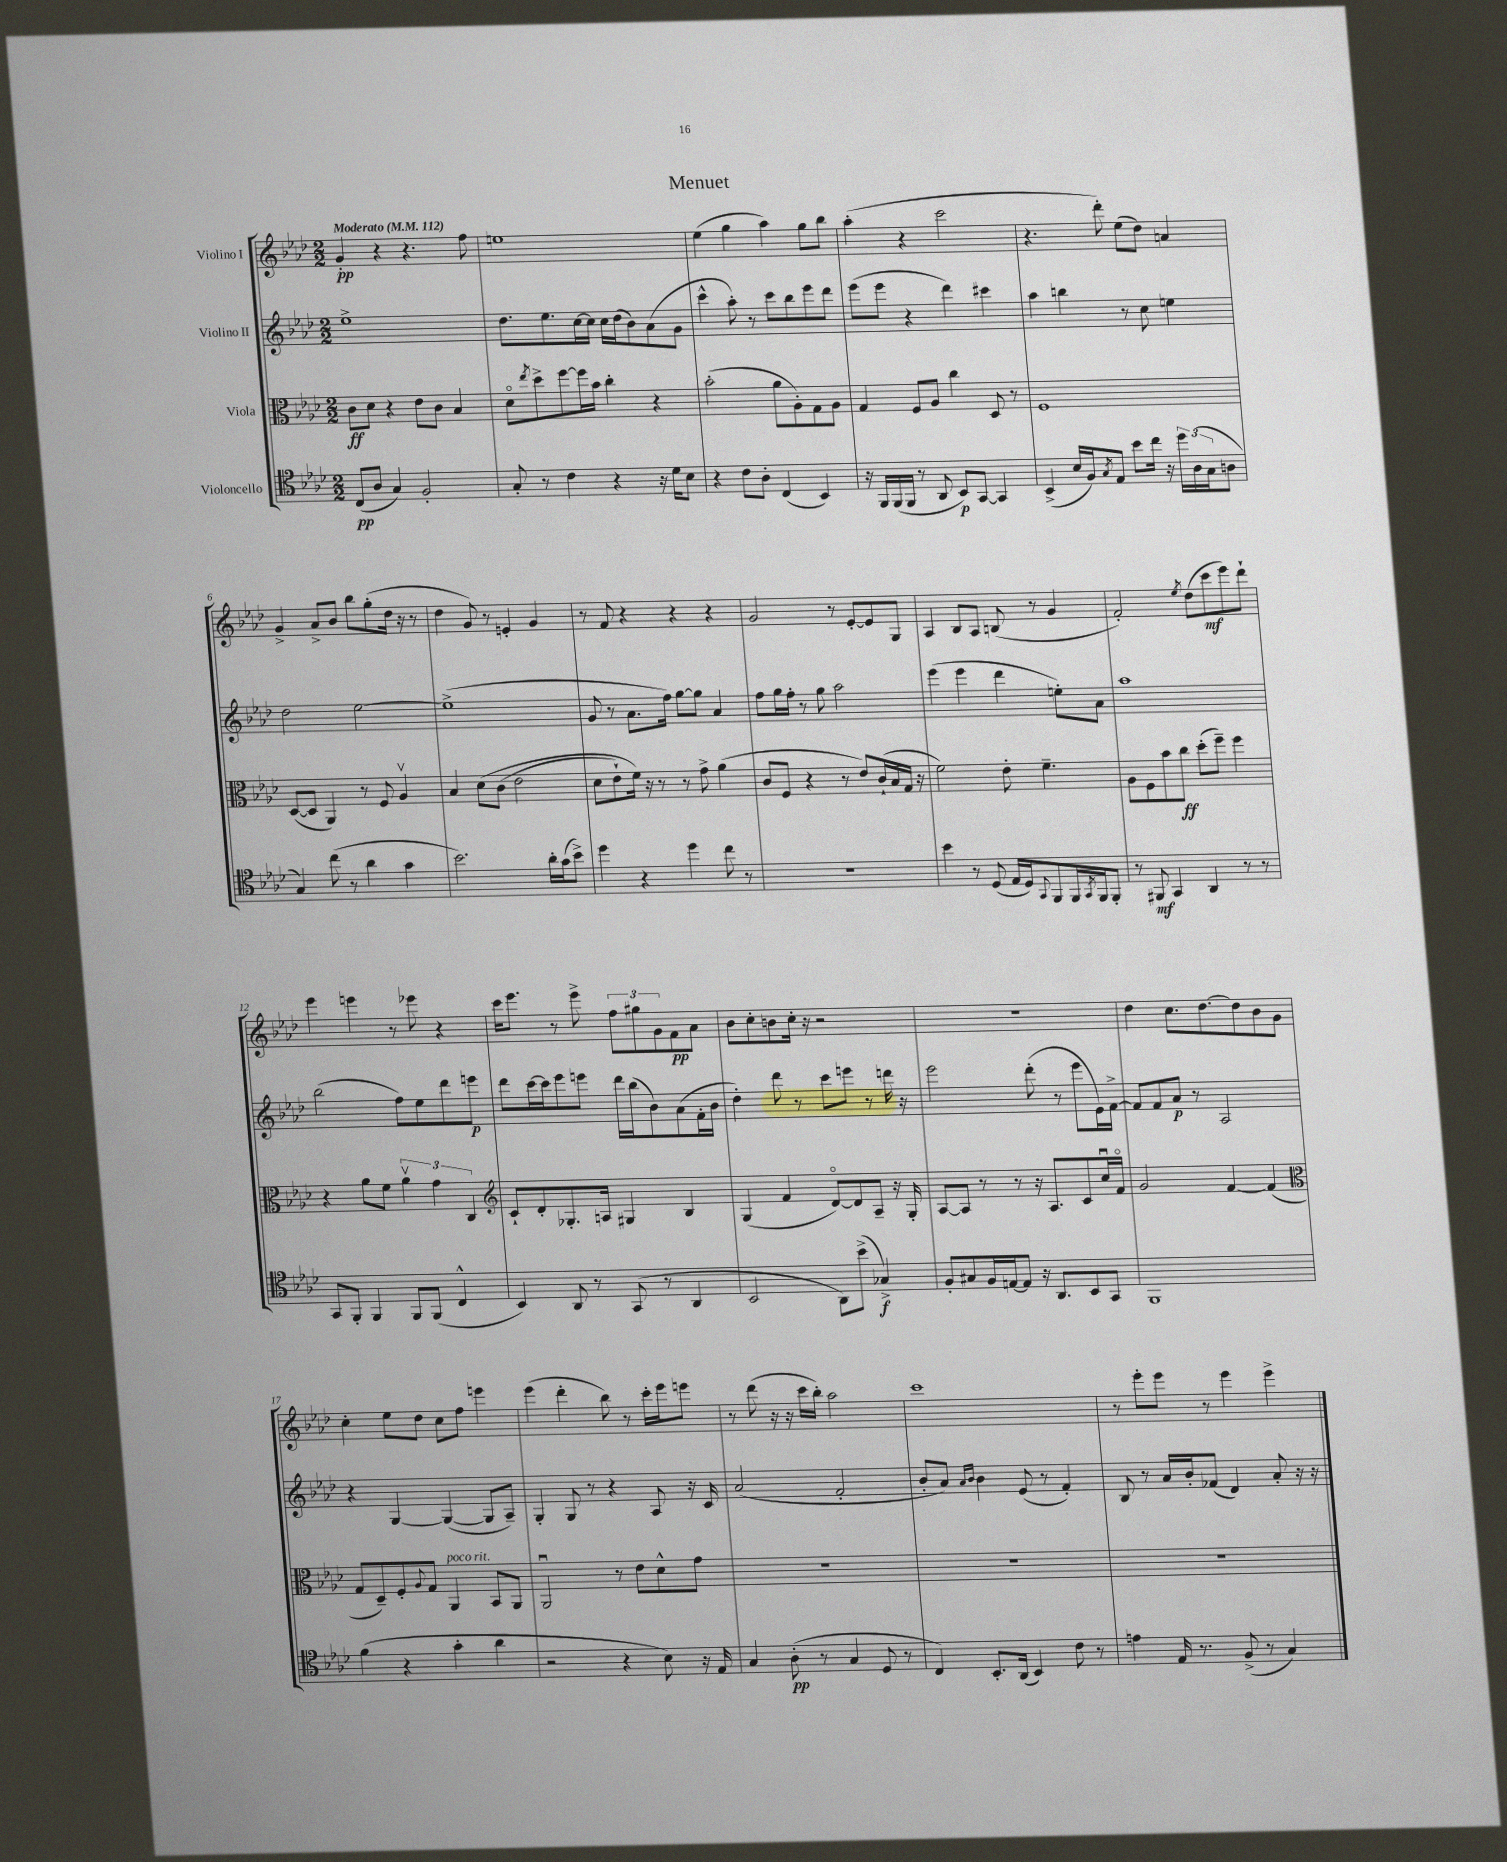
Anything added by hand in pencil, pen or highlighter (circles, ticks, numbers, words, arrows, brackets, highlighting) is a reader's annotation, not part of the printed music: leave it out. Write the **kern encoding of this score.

**kern	**kern	**kern	**kern
*staff4	*staff3	*staff2	*staff1
*clefC4	*clefC3	*clefG2	*clefG2
*k[b-e-a-d-]	*k[b-e-a-d-]	*k[b-e-a-d-]	*k[b-e-a-d-]
*M2/2	*M2/2	*M2/2	*M2/2
*MM112	*MM112	*MM112	*MM112
(8C	8c	1ee-^	4g'
8A-	8d-	.	.
4G)	4r	.	4r
2F'	8e-	.	4.r
.	8c	.	.
.	4B-	.	.
.	.	.	8ff
=	=	=	=
8G'	8d-o	8.dd-	1ee
.	8qee-	.	.
8r	8dd-^	.	.
.	.	8.ee-	.
4c	[8ff	.	.
.	16ff]	[16cc	.
.	16b-	16cc]	.
4r	4cc'	16cc	.
.	.	(16dd-	.
.	.	8b-)	.
16r	4r	(8a-	.
16d-	.	.	.
8B-	.	8g	.
=	=	=	=
4r	(2b-'	4ccc^^	(4ee-
8c	.	8aa-')	4gg
8A-'	.	8r	.
(4C	8a-	8ccc	4aa-)
.	8A-')	8bb-	.
4BB-)	8G	8eee-	8gg
.	8A-	8ddd-	8bb-
=	=	=	=
16r	4G	(8eee-	(4aa-'
16FF	.	.	.
(16FF	.	8eee-	.
16FF	.	.	.
8r	8F	4r	4r
8AA-	8A-	.	.
8BB-)	4cc	4ddd-)	2ccc
[8GG	.	.	.
4GG]	8D-	4ccc#	.
.	8r	.	.
=	=	=	=
(4BB-^	1F	4aa-	4.r
16B-	.	4bb	.
16F)	.	.	.
8qG	.	.	.
8E-	.	.	8ddd-')
8b-	.	8r	(8ee-
16cc	.	8cc	8dd-)
16r	.	.	.
24dd-	.	4ee	4a
(24A-	.	.	.
24G	.	.	.
8A	.	.	.
=	=	=	=
4G)	([8D-	2dd-	4g^
.	8D-]	.	.
(8cc	4AA-)	.	8a-^
8r	.	.	8b-
4a-	8r	[2ee-	8bb-
.	8F	.	(8gg'
4g	4A-v	.	16dd-
.	.	.	16r
.	.	.	8r
=	=	=	=
2.b-)	4B-	(1ee-^]	4dd-
.	&(8d-	.	8g)
.	(8c	.	8r
.	2e-	.	4e'
16a-'	.	.	4g
(16g	.	.	.
8b-^)	.	.	.
=	=	=	=
4dd-	8d-	8g	8r
.	8e-`)	8r	8f
4r	16f&)	8.a-	4r
.	16r	.	.
.	8r	.	.
.	.	16ff)	.
4dd-	8r	[8gg	4r
.	8g^	8gg]	.
8cc	(4a-	4a-	4r
8r	.	.	.
=	=	=	=
1r	8c	8ff	2g
.	8F	16gg	.
.	.	16ff'	.
.	4r	8r	.
.	.	8gg	.
.	8r	2aa-	8r
.	8e-)	.	[8e-'
.	(16c`	.	8e-]
.	16B-	.	.
.	16G	.	8G
.	16r	.	.
=	=	=	=
4b-	2f)	(4eee-	4A-
8r	.	4eee-	8B-
(8D-	.	.	8A-
16E-	8e-'	4ddd-	(8B
16D-)	.	.	.
8qqGG	.	.	.
8FF	4.f~	.	8r
16FF	.	8ee')	4g
8qGG	.	.	.
16FF	.	.	.
8FF'	.	8a-	.
=	=	=	=
8r	8A-	1aa-	2f')
8FF#	8F	.	.
4GG	8b-	.	.
.	8cc	.	.
.	.	.	8qee-
4AA-	(8dd-'	.	(8dd-
.	8ff~)	.	8ccc
8r	4ff	.	8eee-)
8r	.	.	8ddd-`
=	=	=	=
8GG	4r	(2bb-	4eee-
8FF'	.	.	.
4FF	8a-	.	4eee
.	8f	.	.
8FF	6a-v	8ff)	8r
(8FF	.	8ee-	8eee-
.	6g	.	.
4C^^	.	8ddd-	4r
.	6C	.	.
.	.	8eee	.
=	=	=	=
*	*clefG2	*	*
4BB-)	8c`	8ddd-	16ccc
.	.	.	8.eee-
.	8d-'	[16ccc	.
.	.	16ccc]	.
8AA-	8.G-'	8eee-	8r
8r	.	8eee	8eee-^
.	16A	.	.
(8GG	4G#	16ddd-	12ff
.	.	(16bb-	.
.	.	.	12gg#
8r	.	8b-)	.
.	.	.	12g
4AA-	4B-	(8a-	8f
.	.	16f'	8a-
.	.	16b-	.
=	=	=	=
2BB-	(4G	4dd-')	8b-
.	.	.	8cc'
.	4f	8ddd-	8b
.	.	8r	16cc'
.	.	.	16r
8AA-)	[8d-o)	8ccc	2r
(8b-^	8d-]	8eee	.
4G-^)	8A-~	8r	.
.	16r	16ddd	.
.	16G'	16r	.
=	=	=	=
8F'	[8A-	2eee-	1r
8G#	8A-]	.	.
16F	8r	.	.
[16E	.	.	.
8E]	8r	.	.
16r	16r	(8ddd-'	.
8.AA-	8.A-	.	.
.	.	8r	.
8BB-	8c	8eee-	.
8GG	16ccu	16e-)	.
.	16fo	[16f^	.
=	=	=	=
1FF	2g	8f]	4dd-
.	.	8f	.
.	.	8a-	8.cc
.	.	8r	.
.	.	.	[8.dd-
.	[4f	2A-	.
.	.	.	8dd-]
.	(4f]	.	8b-
.	.	.	8g
=	=	=	=
*	*clefC3	*	*
(4f	8G	4r	4cc'
.	8D-~)	.	.
4r	8F'	[4G	8ee-
.	8qqA-	.	.
.	8G	.	8dd-
4g'	4AA-	(4G_	8cc
.	.	.	8ff
4a-	8BB-	8G]	4eee
.	8AA-	8A-~)	.
=	=	=	=
2r	2AA-u	4G'	(4eee-
.	.	8G	4ddd-'
.	.	8r	.
4r	8r	4r	8bb-)
.	8e-	.	8r
8B-)	8d-^^	8A-	16ccc'
.	.	.	16eee-
16r	8g	16r	8eee
16E-	.	16c	.
=	=	=	=
4G	1r	(2a-	8r
.	.	.	(8ddd-
(8A-'	.	.	16r
.	.	.	16r
8r	.	.	16ccc
.	.	.	16bb-')
4G	.	2f'	2aa-
8D-	.	.	.
8r	.	.	.
=	=	=	=
4C)	1r	8b-'	1ccc
.	.	8a-)	.
.	.	16qqa-	.
.	.	16qqb-	.
8.BB-'	.	4b-	.
(16AA-	.	.	.
4BB-)	.	(8e-	.
.	.	8r	.
8c	.	4f')	.
8r	.	.	.
=	=	=	=
4e	1r	8B-	8r
.	.	8r	8eee-'
16E-	.	16a-	8eee-
8.r	.	16b-'	.
.	.	(8f-	8r
(8F^	.	4d-)	4eee-
8r	.	.	.
4G)	.	8a-'	4eee-^
.	.	16r	.
.	.	16r	.
==	==	==	==
*-	*-	*-	*-
